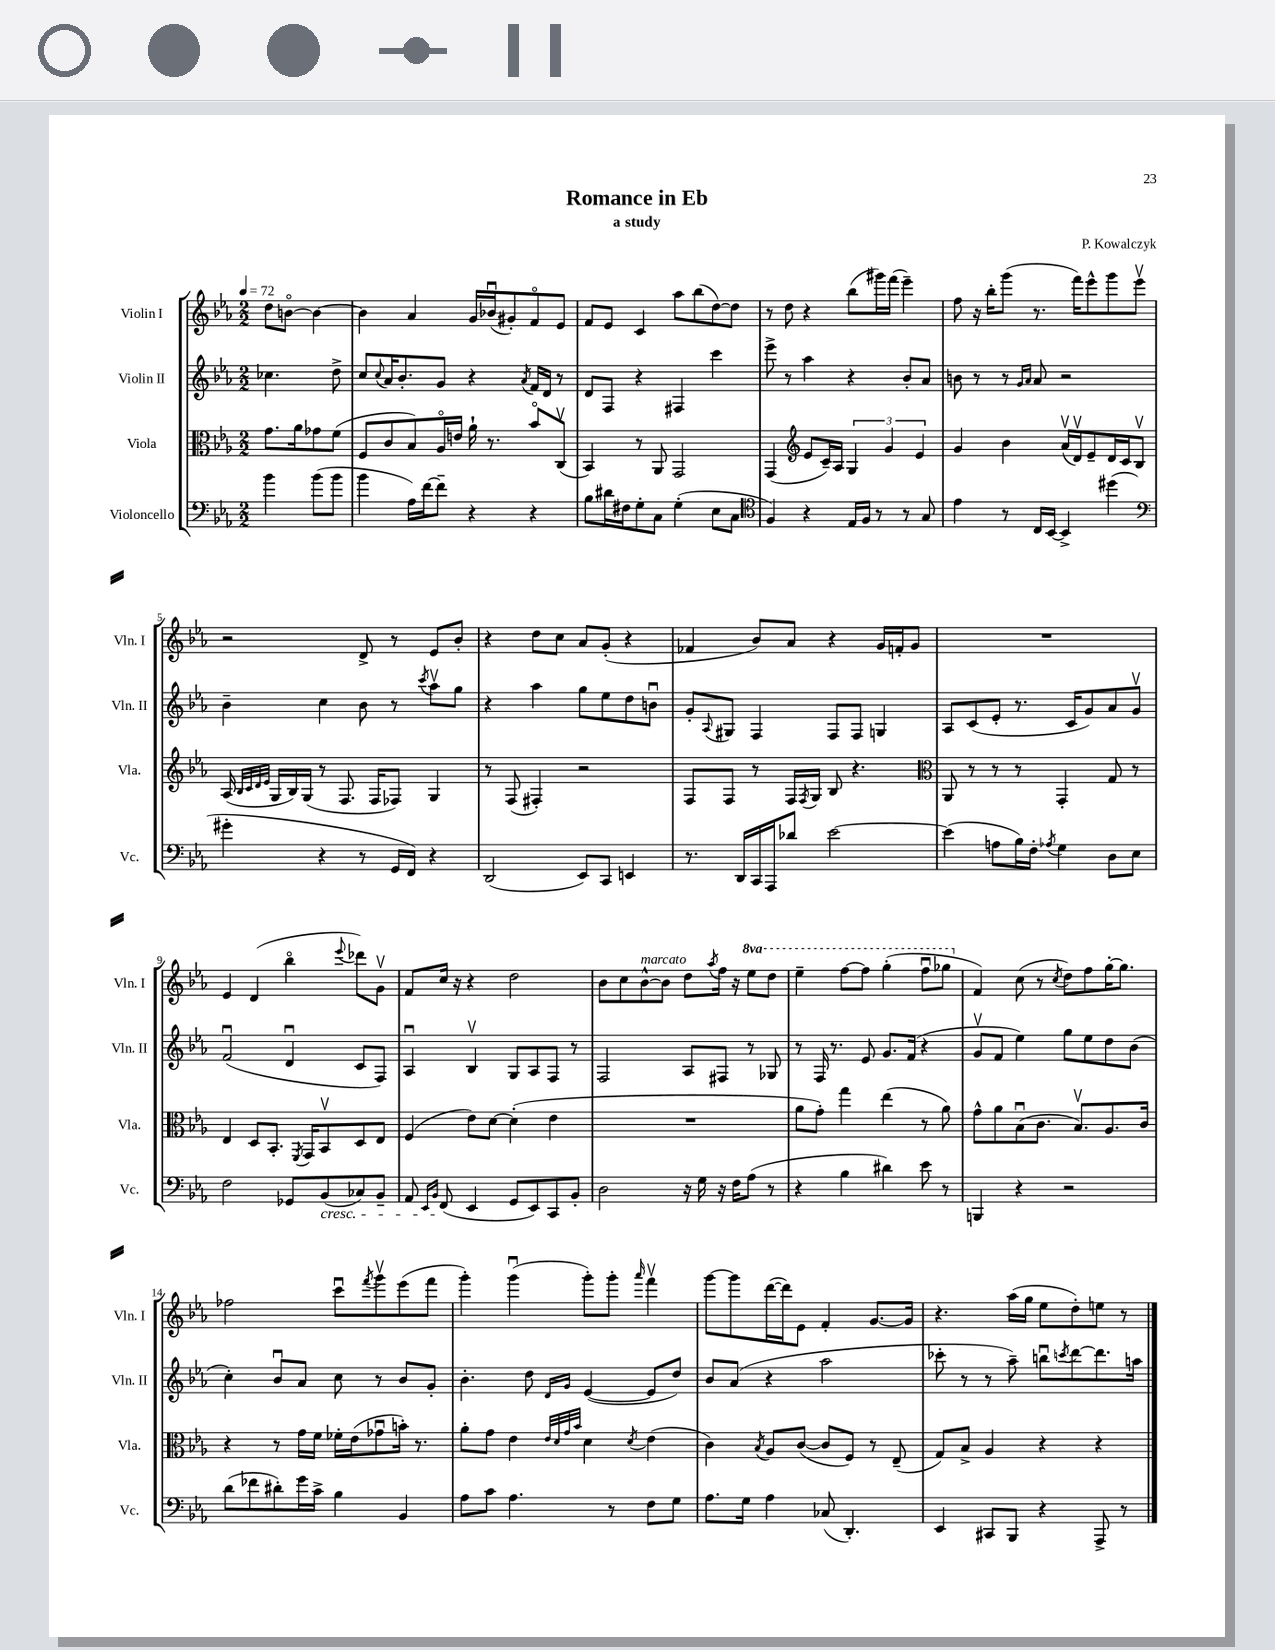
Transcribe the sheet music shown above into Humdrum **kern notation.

**kern	**kern	**kern	**kern
*part4	*part3	*part2	*part1
*staff4	*staff3	*staff2	*staff1
*I"Violoncello	*I"Viola	*I"Violin II	*I"Violin I
*I'Vc.	*I'Vla.	*I'Vln. II	*I'Vln. I
*clefF4	*clefC3	*clefG2	*clefG2
*k[b-e-a-]	*k[b-e-a-]	*k[b-e-a-]	*k[b-e-a-]
*M2/2	*M2/2	*M2/2	*M2/2
*MM72	*MM72	*MM72	*MM72
=	=	=	=
4b-\	8.g\L	4.cc-X\	8dd\L
.	.	.	[8bn\J
.	16a-\k	.	.
(8b-\L	8g-X\	.	4b\_
8b-\J	(8f\J	8dd^\	.
=1	=1	=1	=1
4b-\	8F/L	8cc/L	4b\]
.	.	8qqcc/	.
.	8c/	16a-/K	.
.	.	8.b-'/	.
16A-\LL)	8B-/)	.	4a-/
[16f\J	.	.	.
8f~\J]	16A-/L	8g/J	.
.	16en/JJ	.	.
4r	16a-`\	4r	16g/LL
.	8.r	.	(16b-Xu/J
.	.	.	8g#X'/)
.	.	8qa-/	.
4r	8b-/L	16f/LL	8f/
.	.	16d/JJ	.
.	(8Cv/J	8r	8e-/J
=2	=2	=2	=2
8B-\L	4BB-/)	8d/L	8f/L
16d#X\L	.	8F/J	8e-/J
16F#X\J	.	.	.
8G'\	8r	4r	4c/
8C\J	8AA-/	.	.
(4G'\	2GG/	4F#X/	8aa-\L
.	.	.	(8bb-\
8E-\L	.	4ccc\	[8dd\)
8C\J	.	.	8dd\J]
=3	=3	=3	=3
*clefC4	*	*	*
4F/)	(4GG/	8eee-^\	8r
.	.	8r	8dd\
*	*clefG2	*	*
4r	8e-/L	4aa-\	4r
.	16c~/L)	.	.
.	16A-/JJ	.	.
16E-/LL	6G/	4r	(8bb-\L
16F/JJ	.	.	.
8r	.	.	16ggg#X\L)
.	6g/	.	.
.	.	.	(16fff\JJ
8r	.	8b-'/L	4eee-~\)
.	6e-/	.	.
8G/	.	8a-/J	.
=4	=4	=4	=4
4e-\	4g/	8bn\	8ff\
.	.	8r	16r
.	.	.	16bb-'\KL
8r	4b-\	8r	(8ggg\J
.	.	16qqg/LL	.
.	.	16qqa-/JJ	.
16C/LL	.	8a-/	8.r
[16BB-/JJ	.	.	.
4BB-^/]	(16a-v/LL	2r	.
.	16dv/J)	.	16fff\KL)
.	8e-~/	.	8eee-^^\
(4dd#X\	16d/L	.	8ggg\
.	16c/J	.	.
.	8B-v/J	.	8eee-v\J
!!LO:LB:g=z
=5	=5	=5	=5
*clefF4	*	*	*
4g#X'\	(16A-/	4b-~\	2r
.	32qqB-/LLL	.	.
.	32qqc/	.	.
.	32qqd/	.	.
.	32qqe-/JJJ	.	.
.	16G/LL	.	.
.	16B-/)	.	.
.	(16G/JJ	.	.
4r	8r	4cc\	.
.	8.F/	.	.
8r	.	8b-\	8d^/
.	16F/KL	.	.
16GG/LL	8F-X/J)	8r	8r
16FF/JJ)	.	.	.
.	.	8qccc/	.
4r	4G/	8aa-v\L	8e-/L
.	.	8gg\J	8b-'/J
=6	=6	=6	=6
(2DD/	8r	4r	4r
.	(8F/	.	.
.	4F#X'/)	4aa-\	8dd\L
.	.	.	8cc\J
8EE-/L)	2r	8gg\L	8a-/L
8CC/J	.	8ee-\	(8g'/J
4EEn/	.	8dd\	4r
.	.	8bnu\J	.
=7	=7	=7	=7
8.r	8F/L	8g'/L	4f-X/
.	.	8qqA-/	.
.	8F/J	8G#X/J	.
16DD/LL	.	.	.
16CC/	8r	4F/	8b-/L)
16AAA-/J	.	.	.
8d-X/J	16F/LL	.	8a-/J
.	8qF/	.	.
.	16G/JJ	.	.
[2e-\	8B-/	8F/L	4r
.	4.r	8F/J	.
.	.	4Gn/	16g/LL
.	.	.	16fn'/J
.	.	.	8g/J
=8	=8	=8	=8
*	*clefC3	*	*
(4e-\]	8AA-/	8A-/L	1r
.	8r	(8c/	.
8An\L	8r	8e-'/J	.
16B-\L)	8r	8.r	.
16F'\JJ	.	.	.
8qA-X/	.	.	.
4G\	4GG'/	.	.
.	.	16c/KL	.
.	.	8g/)	.
8D\L	8G/	8a-/	.
8E-\J	8r	8gv/J	.
!!LO:LB:g=z
=9	=9	=9	=9
2F\	4E-/	(2fu/	4e-/
.	8D/L	.	(4d/
.	8.BB-'/J	.	.
8GG-X/L	.	4du/	4bb-\
.	8qFF/	.	.
.	16GG/KL	.	.
!LO:TX:b:i:t=cresc.	!	!	!
(8BB-/	8BB-v/	.	.
.	.	.	8qqeee-/
8C-X/)	8D/	8c/L	8ddd-X\L)
8BB-~/J	8E-/J	8F/J)	8gv\J
=10	=10	=10	=10
8AA-/	(4F/	4A-u/	8f/L
16qqEE-/LL	.	.	.
16qqBB-/JJ	.	.	.
(8FF/	.	.	16cc/Jk
.	.	.	16r
4EE-/	8e-\L)	4B-v/	4r
.	[8d\J	.	.
8GG/L	(4d'\]	8G/L	2dd\
8EE-/)	.	8A-/	.
8CC/	4e-\	8F/J	.
8BB-'/J	.	8r	.
=11	=11	=11	=11
2D\	1r	2F/	8b-\L
.	.	.	8cc\
!	!	!	!LO:TX:a:i:t=marcato
.	.	.	[8b-^^\
.	.	.	8b-\J]
16r	.	8A-/L	8dd\L
16G\	.	.	.
.	.	.	8qaa-/
16r	.	8F#X/J	16ff\Jk
16F\KL	.	.	16r
*	*	*	*8va
(8A-\J	.	8r	8eee-\L
8r	.	8G-X/	8ddd\J
=12	=12	=12	=12
4r	8a-\L	8r	4eee-~\
.	8g'\J)	16F/	.
.	.	8.r	.
4B-\	4gg\	.	[8fff\L
.	.	8e-/	8fff\J]
4d#X\)	(4ee-\	8.g/L	(4ggg'\
.	.	(16f/Jk	.
8e-\	8r	4r	8fffu\L
8r	8a-\)	.	8ggg-X\J
=13	=13	=13	=13
*	*	*	*X8va
4BBBn/	8g^^\L	8gv/L	4f/)
.	8a-\	8f/J	.
4r	(8B-u\	4ee-\)	(8cc\
.	8.c\J	.	8r
.	.	.	8qcc/
2r	.	8gg\L	8dd\L)
.	8.B-v/L)	.	.
.	.	8ee-\	8ff\
.	8.A-/	8dd\	[16gg'\K
.	.	.	8.gg\J]
.	.	(8b-\J	.
.	16c/Jk	.	.
!!LO:LB:g=z
=14	=14	=14	=14
(8d\L	4r	4cc'\)	2ff-X\
8f-X\	.	.	.
8d#X'\)	8r	8b-u/L	.
16g\L	16g\LL	8a-/J	.
16c^\JJ	16f\JJ	.	.
4B-\	16f-X'\LL	8cc\	8cccu\L
.	(16e-\J	.	.
.	.	.	8qfff/
.	8g-Xu\	8r	8gggv\
4BB-/	16bn'\Jk)	8b-/L	(8eee-\
.	8.r	.	.
.	.	8g'/J	8fff\J
=15	=15	=15	=15
8A-\L	8a-'\L	4.b-'\	4ggg'\)
8c\J	8g\J	.	.
4.A-\	4e-\	.	(4gggu\
.	.	8dd\	.
.	32qqe-/LLL	.	.
.	32qqd/	.	.
.	32qqg/	16qqd/LL	.
.	32qqb-/JJJ	16qqg/JJ	.
.	4d\	([4e-/	8ggg'\L)
8r	.	.	8ggg'\J
.	8qd/	.	16qqaaa-/
8F\L	(4e-\	8e-/L]	4fffv\
8G\J	.	8dd/J)	.
=16	=16	=16	=16
8.A-\L	4c\)	8b-/L	[8ggg\L
.	.	(8a-/J	8ggg\]
16G\Jk	.	.	.
.	8qB-/	.	.
4A-\	8A-/L	4r	([16ddd\L
.	.	.	16ddd\J])
.	([8c/J	.	8e-\J
(8C-X/	8c/L]	2aa-\	4f'/
4.DD'/)	8F/J)	.	.
.	8r	.	[8.g/L
.	(8E-~/	.	.
.	.	.	16g/Jk]
=17	=17	=17	=17
4EE-/	8G/L)	8ccc-X'\	4.r
.	8B-^/J	8r	.
8CC#X/L	4A-/	8r	.
8BBB-/J	.	8aa-~\)	(16aa-\LL
.	.	.	16gg\JJ
4r	4r	8bbnu\L	8ee-\L
.	.	8qcccn/	.
.	.	[8ddd\	8dd'\)
8AAA-^/	4r	8.ddd\]	8een\J
8r	.	.	8r
.	.	16aan\Jk	.
==	==	==	==
*-	*-	*-	*-
